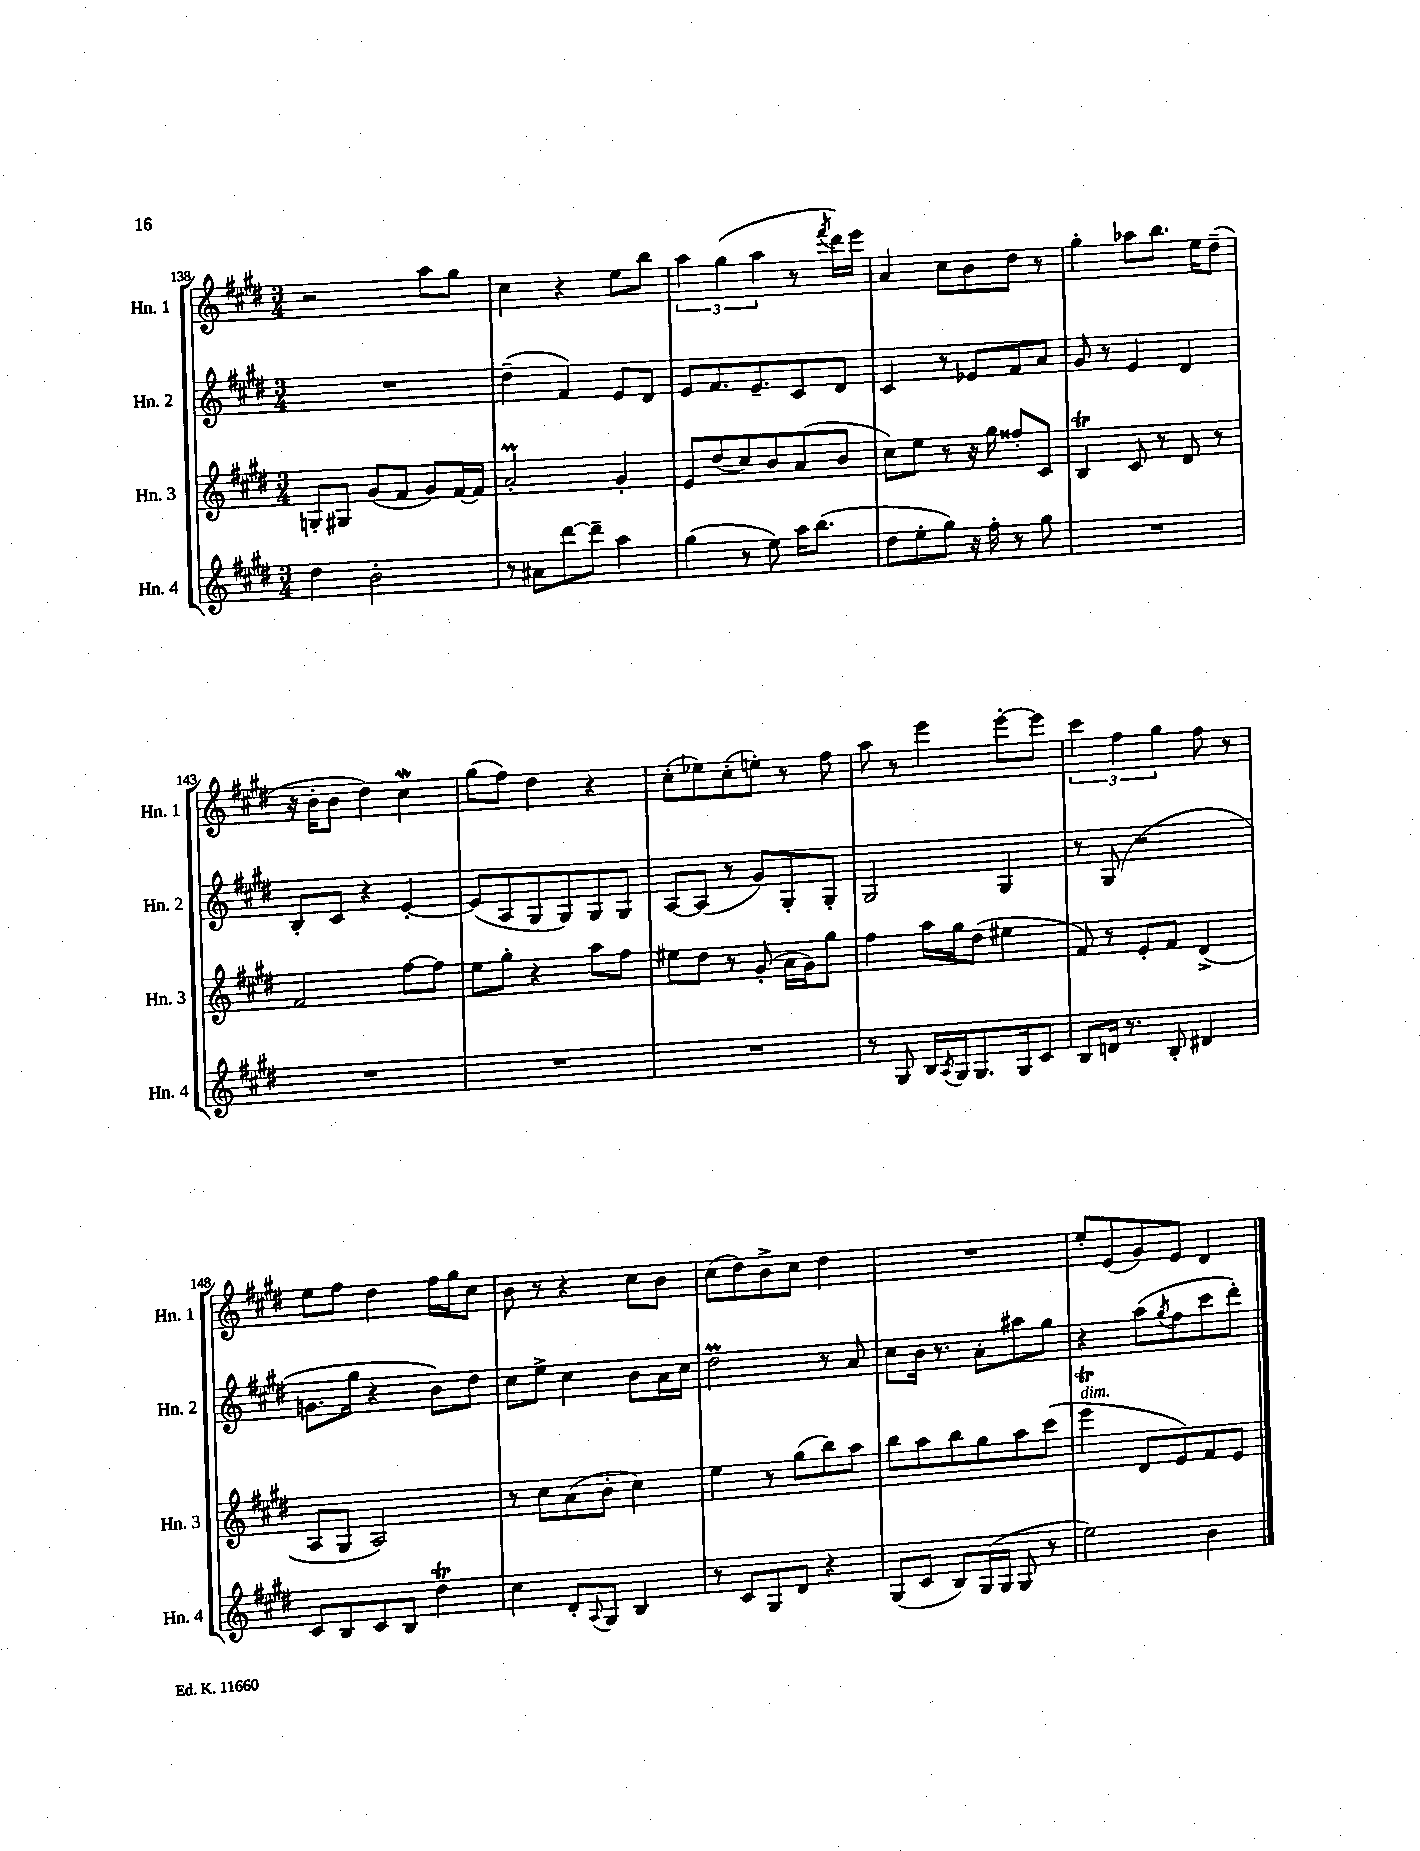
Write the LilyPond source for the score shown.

<<
\new StaffGroup <<
\new Staff = "s0" \with { instrumentName = "Hn. 1" shortInstrumentName = "Hn. 1" } {
    \clef treble \key e \major \numericTimeSignature \time 3/4
    r2 a''8 gis''8 |
    cis''4 r4 e''8 b''8 |
    \tuplet 3/2 { a''4 gis''4( a''4 } r8 \acciaccatura { fis'''8 } dis'''16) e'''16 |
    a'4 cis''8 b'8 dis''8 r8 |
    gis''4-. aes''8 b''8. e''16 dis''8--( |
    r16 b'16-. b'8 dis''4) cis''4\mordent |
    gis''8( fis''8) dis''4 r4 |
    cis''8-.( ees''8) cis''8-.( e''8-.) r8 fis''8 |
    a''8 r8 e'''4 e'''8~-. e'''8 |
    \tuplet 3/2 { cis'''4 fis''4 gis''4 } fis''8 r8 |
    e''8 fis''8 dis''4 fis''16 gis''16 cis''8 |
    b'8 r8 r4 cis''8 b'8 |
    cis''8( dis''8) b'8-> cis''8 dis''4 |
    R2. |
    e''8-. e'8( gis'8) e'8 dis'4 \bar "|." |
}
\new Staff = "s1" \with { instrumentName = "Hn. 2" shortInstrumentName = "Hn. 2" } {
    \clef treble \key e \major \numericTimeSignature \time 3/4
    R2. |
    dis''4--( fis'4) e'8 dis'8 |
    e'8 fis'8. e'8.-- cis'8 dis'8 |
    cis'4 r8 ees'8 fis'8 a'8 |
    gis'8 r8 e'4 dis'4 |
    b8-. cis'8 r4 e'4~-. |
    e'8( a8 gis8 gis8) gis8 gis8 |
    a8~ a8( r8 gis'8) gis8-. gis8-. |
    gis2 gis4 |
    r8 gis8( r2 |
    g'8. gis''16 r4 b'8) dis''8 |
    cis''8 e''8-> cis''4 b'8 a'16 cis''16 |
    dis''2\prall r8 a'8 |
    cis''8 b'16 r8. a'8-. ais''8 gis''8 |
    r4 a''8( \acciaccatura { gis''8 } fis''8 cis'''8 dis'''8-.) \bar "|." |
}
\new Staff = "s2" \with { instrumentName = "Hn. 3" shortInstrumentName = "Hn. 3" } {
    \clef treble \key e \major \numericTimeSignature \time 3/4
    g8-. gis8 gis'8( fis'8 gis'8) fis'16~ fis'16 |
    a'2-.\prall gis'4-. |
    e'8 dis''8( cis''8) b'8 a'8( b'8 |
    cis''8) e''8 r8 r16 gis''16 fisis''8-. cis'8 |
    b4\trill cis'8 r8 dis'8 r8 |
    fis'2 fis''8~ fis''8 |
    e''8 gis''8-. r4 a''8 fis''8 |
    eis''8 dis''8 r8 gis'8-.( a'16 gis'16) gis''8 |
    fis''4 a''16 gis''16 dis''8( eis''4 |
    fis'8) r8 e'8-. fis'8 dis'4->( |
    a8 gis8 a2) |
    r8 cis''8 a'8( b'8-. cis''4) |
    e''4 r8 gis''8( b''8) a''8 |
    b''8 a''8 b''8 gis''8 a''8 cis'''8( |
    e'''4\trill^\markup { \italic "dim." } dis'8 e'8) fis'8 e'8 \bar "|." |
}
\new Staff = "s3" \with { instrumentName = "Hn. 4" shortInstrumentName = "Hn. 4" } {
    \clef treble \key e \major \numericTimeSignature \time 3/4
    dis''4 b'2-. |
    r8 ais'8 dis'''8~ dis'''8-- a''4 |
    gis''4( r8 e''8) a''16 b''8.( |
    dis''8 e''8-. gis''8) r16 fis''16-. r8 gis''8 |
    R2. |
    R2. |
    R2. |
    R2. |
    r8 gis8 b16 \acciaccatura { a8 } gis16 gis8. gis16 cis'8 |
    b8 d'16 r8. b8-. dis'4 |
    cis'8 b8 cis'8 b8 dis''4\trill |
    cis''4 dis'8-. \appoggiatura { a8 } gis8 b4 |
    r8 cis'8 gis8 dis'8 r4 |
    gis8( cis'8 b8) gis16( gis16 gis8 r8 |
    e''2) b'4 \bar "|." |
}
>>
>>
\layout { \context { \Score currentBarNumber = #138 } }
